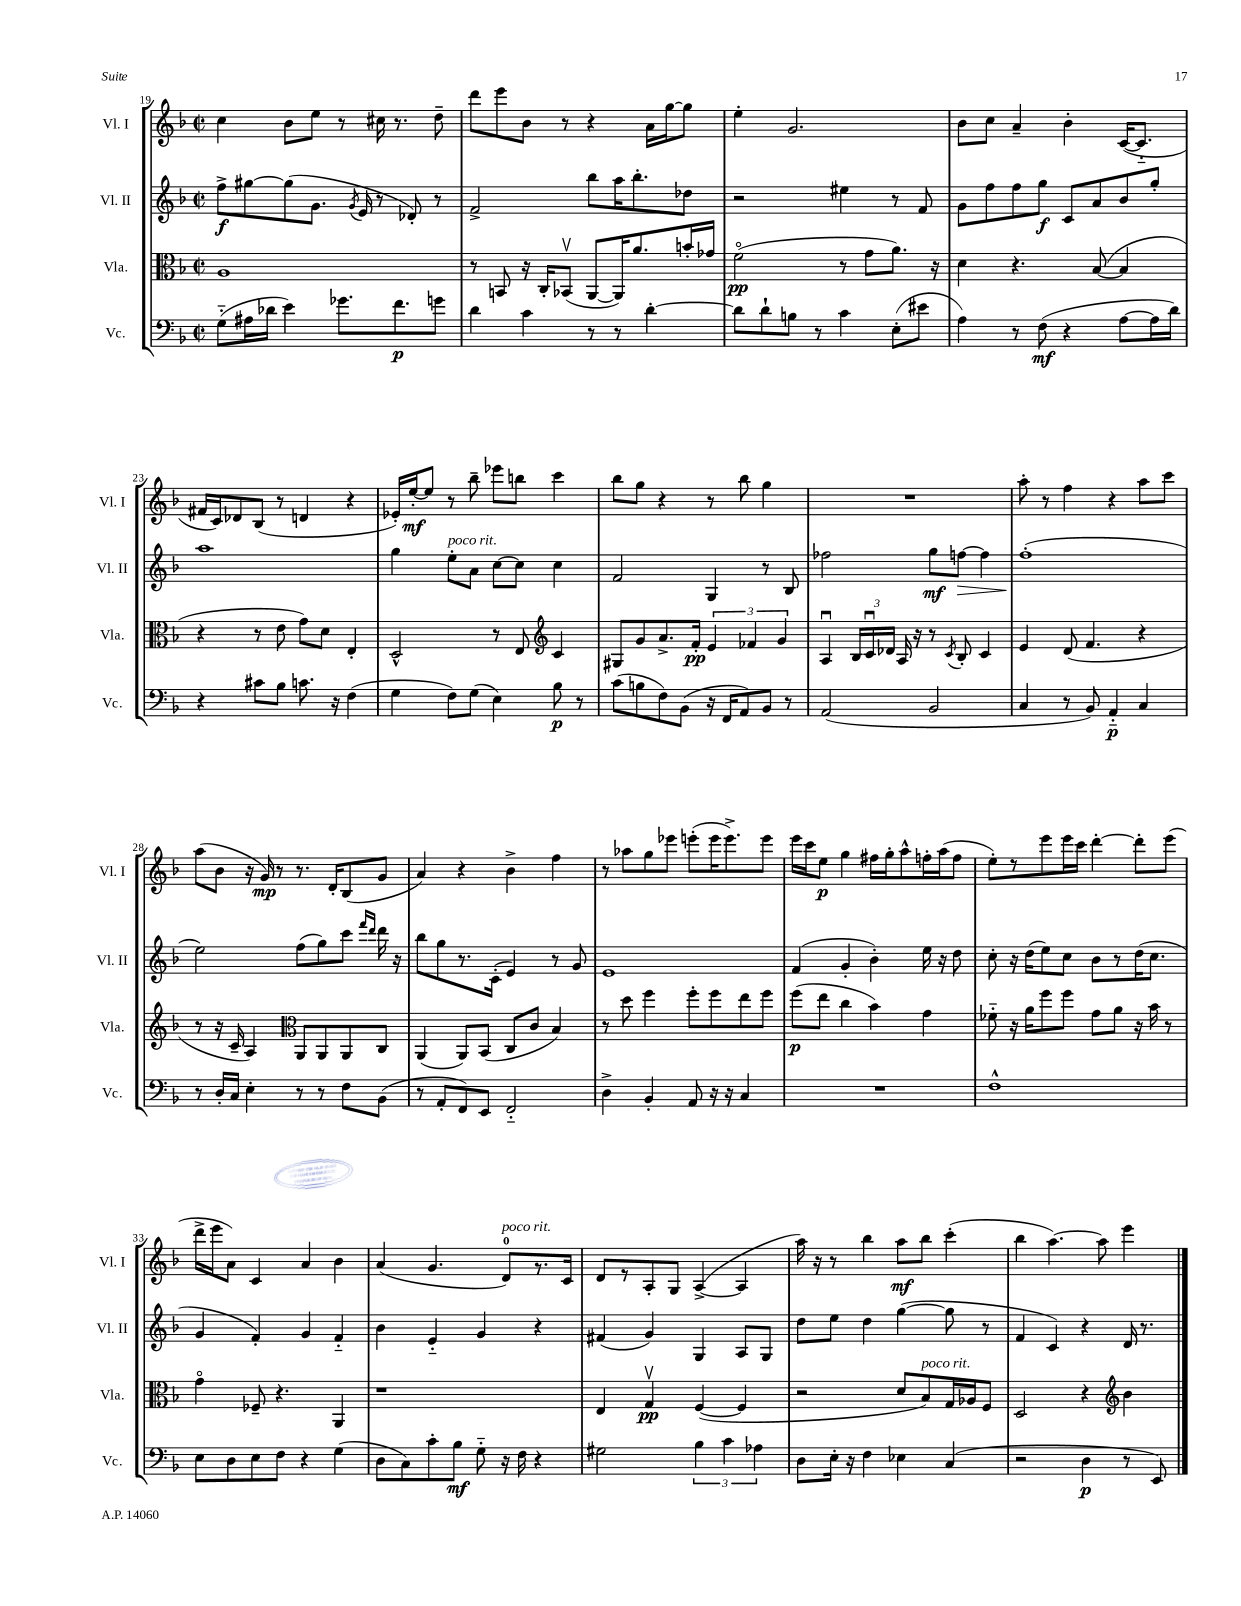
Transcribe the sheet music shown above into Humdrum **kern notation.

**kern	**kern	**kern	**kern
*staff4	*staff3	*staff2	*staff1
*clefF4	*clefC3	*clefG2	*clefG2
*k[b-]	*k[b-]	*k[b-]	*k[b-]
*M2/2	*M2/2	*M2/2	*M2/2
*met(c|)	*met(c|)	*met(c|)	*met(c|)
(8G'~\L	1A	8ff^\L	4cc\
16A#\L	.	[8gg#\	.
16d-\JJ	.	.	.
4e\)	.	(8gg#\]	8b-\L
.	.	8.g\J	8ee\J
8.g-\L	.	.	8r
.	.	8qg/	.
.	.	16e/	.
.	.	8r	16cc#\
8.f\	.	.	8.r
.	.	8d-'/)	.
8g\J	.	8r	8dd~\
=	=	=	=
4d\	8r	2f^/	8ddd\L
.	8BB/	.	8eee\
4c\	16r	.	8b-\J
.	16C'/LK	.	.
.	(8BB-v/J	.	8r
8r	[8AA/L	8bb-\L	4r
8r	16AA/]K)	16aa\K	.
.	8.a/	8.bb-'\	.
[4d'\	.	.	16a\LL
.	.	.	[16gg\J
.	16b'/L	8dd-\J	8gg\]J
.	16g-/JJ	.	.
=	=	=	=
8d\]L	(2fo\	2r	4ee'\
8d`\	.	.	.
8B\J	.	.	2.g/
8r	.	.	.
4c\	8r	4ee#\	.
.	8g\L	.	.
(8E'\L	8.a\J)	8r	.
8e#\J	.	8f/	.
.	16r	.	.
=	=	=	=
4A\)	4d\	8g\L	8b-\L
.	.	8ff\	8cc\J
8r	4.r	8ff\	4a~/
(8F\	.	8gg\J	.
4r	.	8c/L	4b-'\
.	([8B-/	8a/	.
[8A\L	4B-/]	8b-/	([16c/LK
.	.	.	8.c'~/]J
16A\]L	.	8gg'/J	.
16d\JJ)	.	.	.
=	=	=	=
4r	4r	1aa	16f#/LL
.	.	.	16c/J)
.	.	.	8d-/
8c#\L	8r	.	(8B-/J
8B-\J	8e\	.	8r
8.c\	8g\L)	.	4d/
.	8d\J	.	.
16r	.	.	.
(4F\	4E'/	.	4r
=	=	=	=
4G\	2D^^/	4gg\	16e-'/LL)
.	.	.	[16ee'/J
.	.	.	8ee/]J
8F\L)	.	8ee'\L	8r
(8G\J	.	8a\J	8bb-~\
4E\)	8r	[8cc\L	8eee-\L
.	8E/	8cc\]J	8bb\J
*	*clefG2	*	*
8B-\	4c/	4cc\	4ccc\
8r	.	.	.
=	=	=	=
(8c\L	8G#/L	2f/	8bb-\L
8B\	8g/	.	8gg\J
8F\)	8.a^/	.	4r
(8BB-\J	.	.	.
.	16f'/Jk	.	.
16r	6e/	4G/	8r
16FF/LK	.	.	.
8AA/)	.	.	8bb-\
.	6f-/	.	.
8BB-/J	.	8r	4gg\
.	6g/	.	.
8r	.	8B-/	.
=	=	=	=
(2AA/	4Au/	2ff-\	1r
.	24B-/LL	.	.
.	24cu/	.	.
.	24d-/JJ	.	.
.	16A/	.	.
.	16r	.	.
2BB-/	8r	8gg\L	.
.	8qc/	.	.
.	8B-'/	[8ff\J	.
.	4c/	4ff\]	.
=	=	=	=
4C/	4e/	(1ff'	8aa'\
.	.	.	8r
8r	(8d/	.	4ff\
8BB-/)	4.f/	.	.
4AA'~/	.	.	4r
4C/	4r	.	8aa\L
.	.	.	8ccc\J
=	=	=	=
8r	8r	2ee\)	(8aa\L
16D'/LL	16r	.	8b-\J
16C/JJ	16c~/	.	.
4E'\	4A/)	.	16r
.	.	.	16g/)
.	.	.	8r
*	*clefC3	*	*
8r	8AA/L	(8ff\L	8.r
8r	8AA/	8gg\)	.
.	.	.	16d'/LK
8F\L	8AA/	8ccc\J	(8B-/
.	.	16qqfff/LL	.
.	.	16qqddd/JJ	.
(8BB-\J	8C/J	16ddd\	8g/J
.	.	16r	.
=	=	=	=
8r	(4AA/	8bb-\L	4a/)
8AA'/L	.	8gg\	.
8FF/)	8AA/L)	8.r	4r
8EE/J	(8BB-/J	.	.
.	.	(16c'\Jk	.
2FF'~/	8C/L	4e/)	4b-^\
.	8c/J	.	.
.	4B-/)	8r	4ff\
.	.	8g/	.
=	=	=	=
4D^\	8r	1e	8r
.	8dd\	.	8aa-\L
4BB-'/	4ff\	.	8gg\
.	.	.	8eee-\J
8AA/	8ff'\L	.	(8eee'\L
16r	8ff\	.	16eee\K
16r	.	.	8.eee^\)
4C/	8ee\	.	.
.	8ff\J	.	8eee\J
=	=	=	=
1r	(8ff\L	(4f/	16eee\LL
.	.	.	16ccc\J
.	8ee\J	.	8ee\J
.	4cc\	4g'/	4gg\
.	4b-\)	4b-'\)	16ff#\LL
.	.	.	16gg'\J
.	.	.	8aa^^\
.	4g\	16ee\	16ff'\L
.	.	16r	(16aa\J
.	.	8dd\	8ff\J
=	=	=	=
1F^^	8f-'~\	8cc'\	8ee'\L)
.	16r	16r	8r
.	16a\LK	(16dd\LK	.
.	8ff\	8ee\)	8eee\
.	8ff\J	8cc\J	16eee\L
.	.	.	16ccc\JJ
.	8g\L	8b-\L	[4ddd'\
.	8a\J	8r	.
.	16r	(16dd\K	8ddd'\]L
.	16b-\	8.cc\J	.
.	8r	.	(8eee\J
=	=	=	=
8E\L	4go\	4g/	16ddd^\LL
.	.	.	16eee\J
8D\	.	.	8a\J)
8E\	8F-~/	4f'/)	4c/
8F\J	4.r	.	.
4r	.	4g/	4a/
(4G\	4AA/	4f'~/	4b-\
=	=	=	=
8D\L	1r	4b-\	(4a/
8C\)	.	.	.
8c'\	.	4e'~/	4.g/
8B-\J	.	.	.
8G'~\	.	4g/	.
16r	.	.	8d/L)
16F\	.	.	.
4r	.	4r	8.r
.	.	.	16c/Jk
=	=	=	=
2G#\	4E/	(4f#/	8d/L
.	.	.	8r
.	4Gv/	4g/)	8A'/
.	.	.	8G/J
6B-\	([4F/	4G/	([4A^/
6c\	.	.	.
.	4F/]	8A/L	4A/]
6A-\	.	.	.
.	.	8G/J	.
=	=	=	=
8D\L	2r	8dd\L	16aa\)
.	.	.	16r
16E'\Jk	.	8ee\J	8r
16r	.	.	.
4F\	.	4dd\	4bb-\
4E-\	8d/L	([4gg\	8aa\L
.	8B-/)	.	8bb-\J
(4C/	16G/L	8gg\]	(4ccc'\
.	16A-/J	.	.
.	8F/J	8r	.
=	=	=	=
2r	2D/	4f/	4bb-\
.	.	4c/)	[4.aa\)
4D\	4r	4r	.
.	.	.	8aa\]
*	*clefG2	*	*
8r	4b-\	16d/	4eee\
.	.	8.r	.
8EE/)	.	.	.
==	==	==	==
*-	*-	*-	*-
